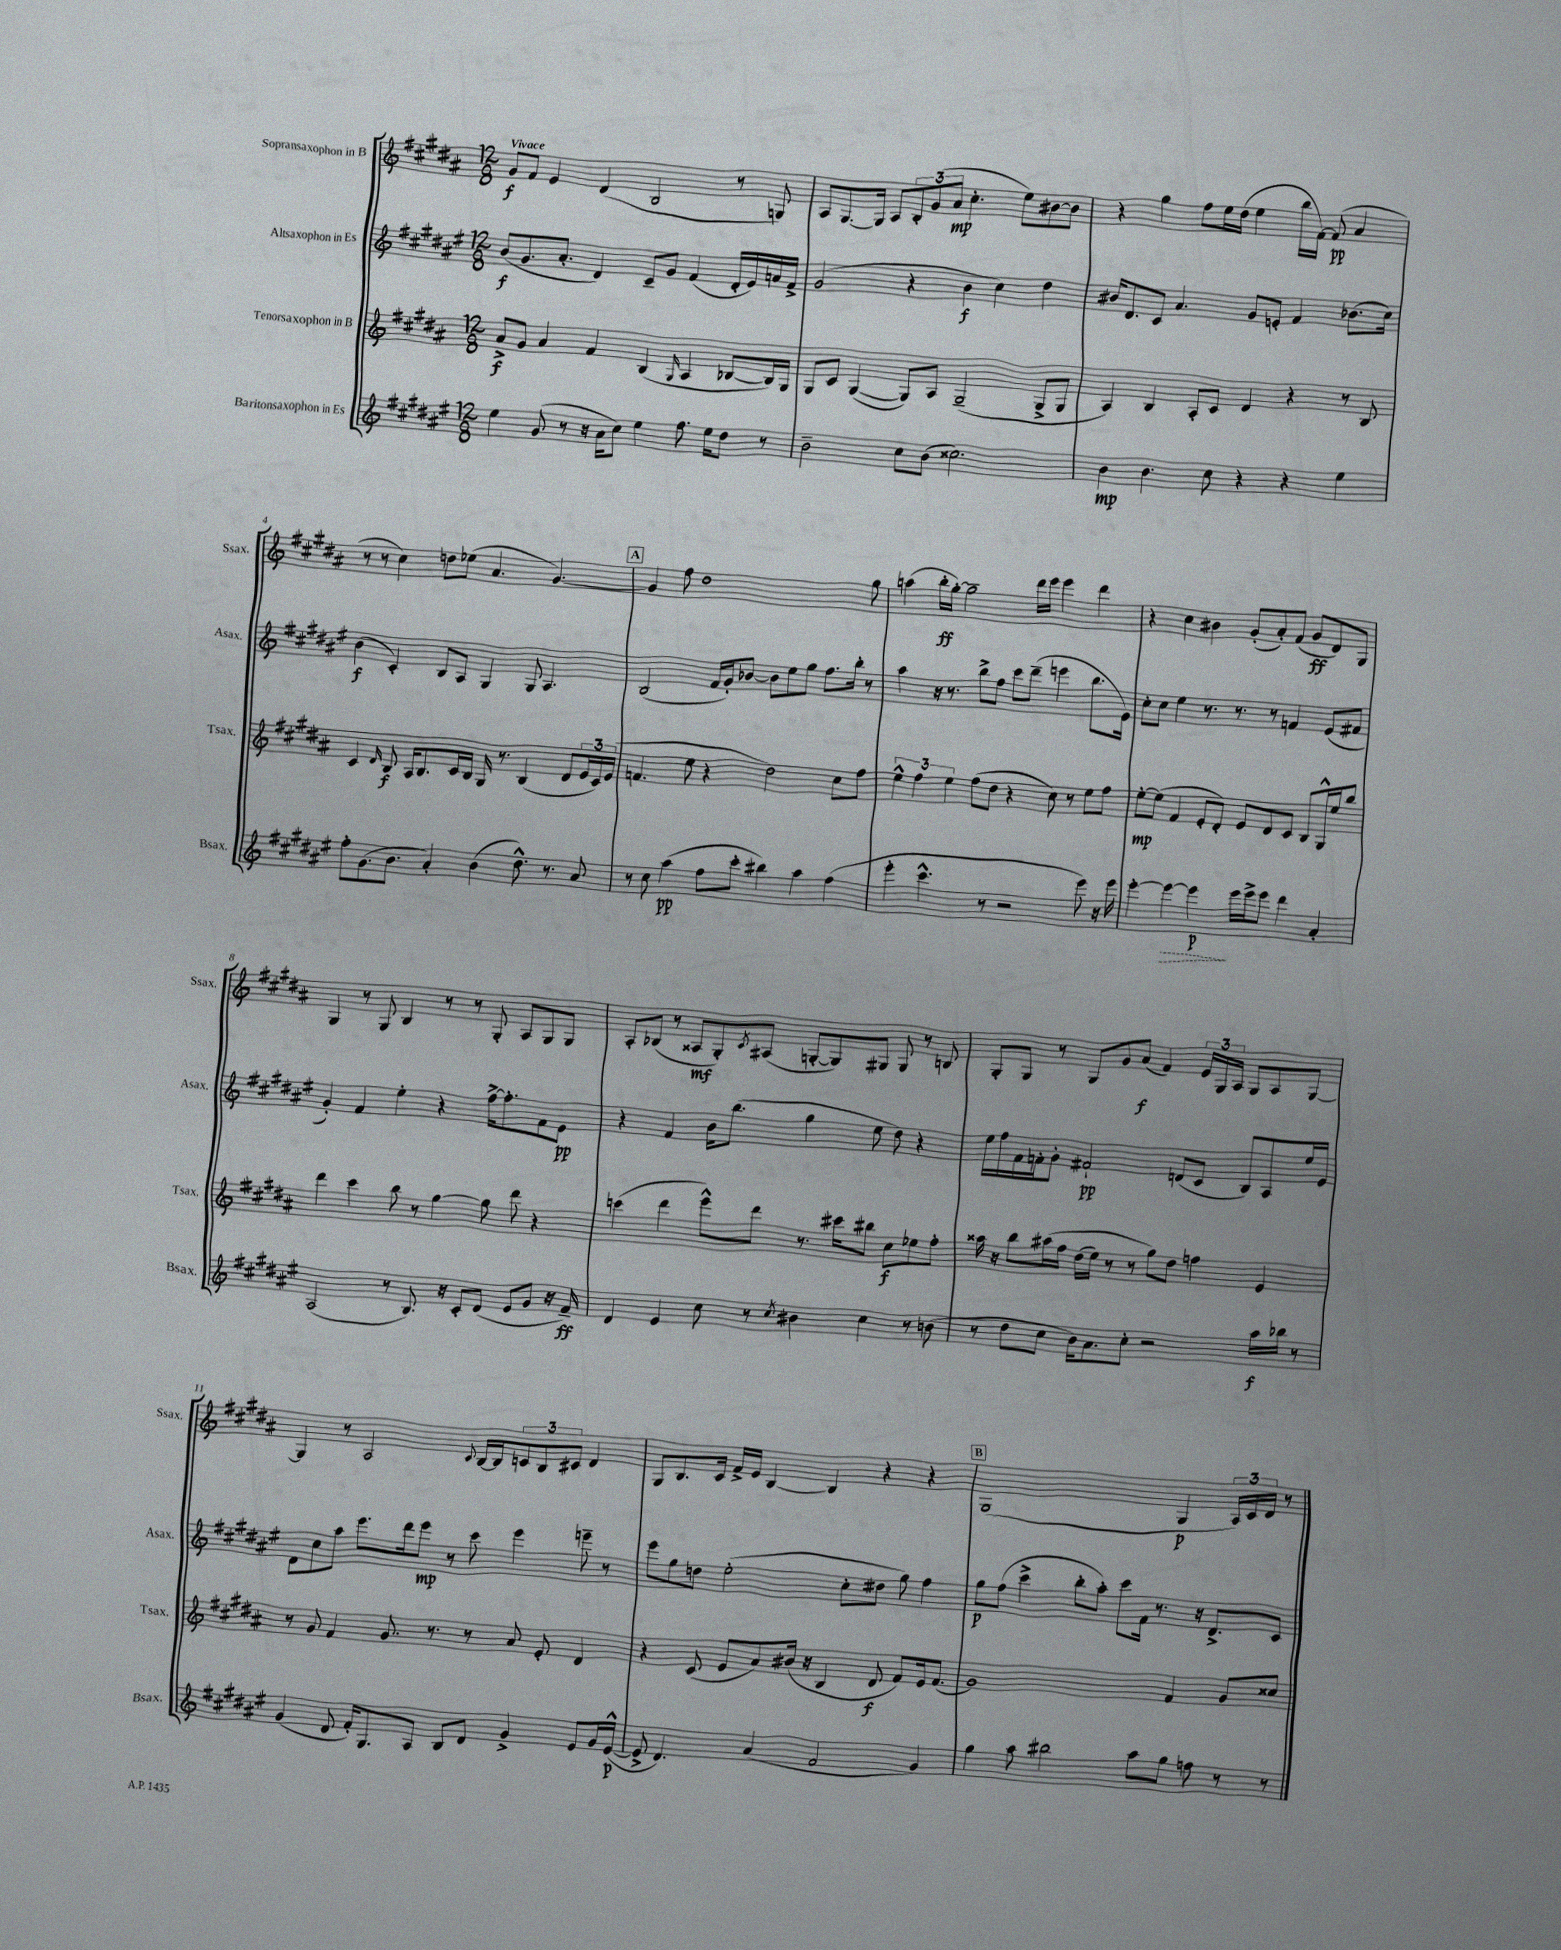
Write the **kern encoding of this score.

**kern	**kern	**kern	**kern
*staff4	*staff3	*staff2	*staff1
*clefG2	*clefG2	*clefG2	*clefG2
*k[f#c#g#d#a#e#]	*k[f#c#g#d#a#]	*k[f#c#g#d#a#e#]	*k[f#c#g#d#a#]
*M12/8	*M12/8	*M12/8	*M12/8
4ee#	8a#^	(8b	8g#
.	8g#	8.g#	8f#
(8g#	4a#	.	4e
.	.	8.a#'	.
8r	.	.	.
16r	4f#	4d#)	(4d#
16a#	.	.	.
8cc#)	.	.	.
4ee#	(4B	8c#~	2B
.	.	8g#	.
.	16qqG#	.	.
8.ff#	4A#	(4f#	.
16ee#	.	.	.
8dd#	[8B-	16d#'	8r
.	.	16e#)	.
8r	16B-])	16a	8G)
.	16G#	16f#^	.
=	=	=	=
2b~	8G#	(2g#	8A#
.	8c#	.	[8.G#
.	([4G#	.	.
.	.	.	16G#]
.	.	.	8A#
8cc#	8G#])	4r	12B'
.	.	.	(12g#
(8b	8A#	.	.
.	.	.	12a#
2.cc##)	(2G#~	4b	4.cc#'
.	.	4cc#)	.
.	.	.	8ee)
.	8G#^	4dd#	[8b#
.	8G#	.	8b#]
=	=	=	=
4b	4A#)	16b#	4r
.	.	8.d#	.
4.b	4B	8c#	4gg#
.	.	4.a#	.
.	8A#'	.	8ff#
8cc#	8c#	.	16ee
.	.	.	(16dd#
4r	4d#	8g#	4ee
.	.	8e'	.
4r	4r	4f#	16bb
.	.	.	[16f#)
.	.	.	(8f#]
4ee#	8r	(8.b-	4a#
.	8B	.	.
.	.	16cc#)	.
=	=	=	=
8ff#'	4c#	(4b	8r
(8.g#	.	.	8r
.	16qqd#	.	.
.	8B	4c#')	4cc#)
8.b	.	.	.
.	16A#	.	.
.	8.B	.	.
4a#')	.	8B	8dd
.	16c#	8A#	(8ee-
.	16B	.	.
(4b	16G#	4G#	4.a#
.	8.r	.	.
8.dd#^^)	(4B	8G#	.
.	.	4.A#	[4.g#)
8.r	.	.	.
.	8d#	.	.
8a#	24e	.	.
.	24c#)	.	.
.	(24e	.	.
=	=	=	=
8r	4.f	(2B	4g#]
8cc#	.	.	.
(4aa#	.	.	8ff#
.	8ee	.	1dd#
8ff#	4r	16f#	.
.	.	16g#')	.
8ccc#'	.	[8b-	.
4bb#)	2dd#)	8b-]	.
.	.	8ee#	.
4aa#	.	8gg#	.
.	.	8.ff#	.
(4ff#	8cc#	.	.
.	.	16bb'	.
.	8ff#	8r	8gg#
=	=	=	=
4eee#'	6ee^^	4aa#	(4aa
.	6ff#	.	.
4.ccc#^^	.	16r	16bb'
.	.	8.r	[16gg#')
.	6ee	.	.
.	.	.	2gg#~]
.	(8ff#	8bb^	.
8r	8dd#	8ff#	.
2r	4r	8ccc#	.
.	.	(8ddd#~	16ddd#
.	.	.	16eee
.	8cc#)	4eee	4eee
.	8r	.	.
8eee#)	8ee	8.bb	4ddd#
16r	8ff#	.	.
16eee#	.	16e#)	.
=	=	=	=
[4eee#'	[8ee'	8cc#'	4r
.	(8ee]	8cc#	.
4eee#_	4f#	4ee#	4cc#
4eee#]	8e'	8.r	4b#
.	8d#')	.	.
.	.	8.r	.
16eee#	8e	.	(8g#'
16eee#^	.	.	.
8eee#	8d#	8r	8a#')
4ddd#	8c#	4f	(8f#
.	8B	.	8g#
4a#'	16G#^^	(8e#	8d#)
.	16ee	.	.
.	8bb	8f#	8G#
=	=	=	=
(2A#	4ddd#	4g#')	4G#
.	4ccc#	4f#	8r
.	.	.	8G#
8r	8bb	4ee#'	4B
8.B)	8r	.	.
.	[4gg#	4r	8r
16r	.	.	.
8c#'	.	.	8r
(8d#	8gg#]	[16ff#^	8G#'
.	.	8.ff#']	.
8e#	8ddd#	.	8A#
8g#	4r	8f#	8G#
16r	.	8e#	8G#
16f#~)	.	.	.
=	=	=	=
4d#	(4ccc	4r	8A#'
.	.	.	(8B-
4e#	4ddd#	4f#	8r
.	.	.	8A##
8cc#	8eee^^)	16b	8G#')
.	.	(8.bb	.
.	.	.	8qc#
8r	8ddd#	.	(8A#
8qcc#	.	.	.
4b#	8.r	4gg#	[8G'
.	.	.	8G])
.	16ccc#	.	.
4cc#	8bb#	8ee#	8G#
.	8cc#	8dd#)	8G#
8r	8ee-	4r	8r
(8b	8ff#'	.	8B
=	=	=	=
8r	16aa##	16ee#	8G#'
.	16r	16ff#	.
8dd#	8bb	16f#	8G#
.	.	16f'	.
8cc#	&(16aa#	8g#'	8r
.	16ff#	.	.
16b)	(16dd#	2f#`	8G#
8.a#	16ee)	.	.
.	8r	.	8g#
8cc#'	8r	.	(8a#
2r	8gg#&)	.	4f#)
.	8dd#	(8d	.
.	4ff	8c#	24e
.	.	.	24G#
.	.	.	24A#
.	.	8B)	8G#
16aa#	4e	8A#	8A#
16bb-	.	.	.
8r	.	16ee#	[8G#
.	.	16e#	.
=	=	=	=
(4g#	8r	8d#	4G#]
.	8g#	8cc#	.
8d#	4f#	8aa#	8r
16f#')	.	8.eee#	2A#
8.G#	.	.	.
.	8.g#	.	.
.	.	16ddd#	.
8A#	.	8eee#	.
.	8.r	.	.
8B	.	8r	.
.	.	.	8qqc#
8d#	8r	8ccc#	[16B
.	.	.	16B]
4g#^	8a#	4eee#	12c
.	.	.	12B
.	8e'	.	.
.	.	.	12c#
8e#	4d#	8eee~	4d#
16g#	.	8r	.
([16e#^^	.	.	.
=	=	=	=
8e#^]	4r	8eee#	8G#
4.d#)	.	8gg#	8.B
.	(8c#	8dd	.
.	.	.	16c#
.	8e	(2ee#'	16f#^
.	.	.	16e
(4a#	8a#)	.	[4B
.	(16b#	.	.
.	16r	.	.
2f#	4B	.	4B]
.	.	8cc#'	.
.	8d#	8dd#	4r
.	8f#)	8gg#)	.
4g#)	16e	4ff#	4r
.	(8.f#	.	.
=	=	=	=
4gg#	1g#)	8gg#	(1G#
.	.	(8ff#	.
8aa#	.	4ccc#^	.
2bb#	.	.	.
.	.	8bb'	.
.	.	8aa#')	.
.	.	8ccc#	.
8aa#	.	16f#	.
.	.	8.r	.
8gg#	4f#	.	4G#
8ff	.	16r	.
.	.	8.d#^	.
8r	8g#	.	24A#)
.	.	.	24c#
.	.	.	24d#
8r	8cc##	8c#	8r
==	==	==	==
*-	*-	*-	*-
